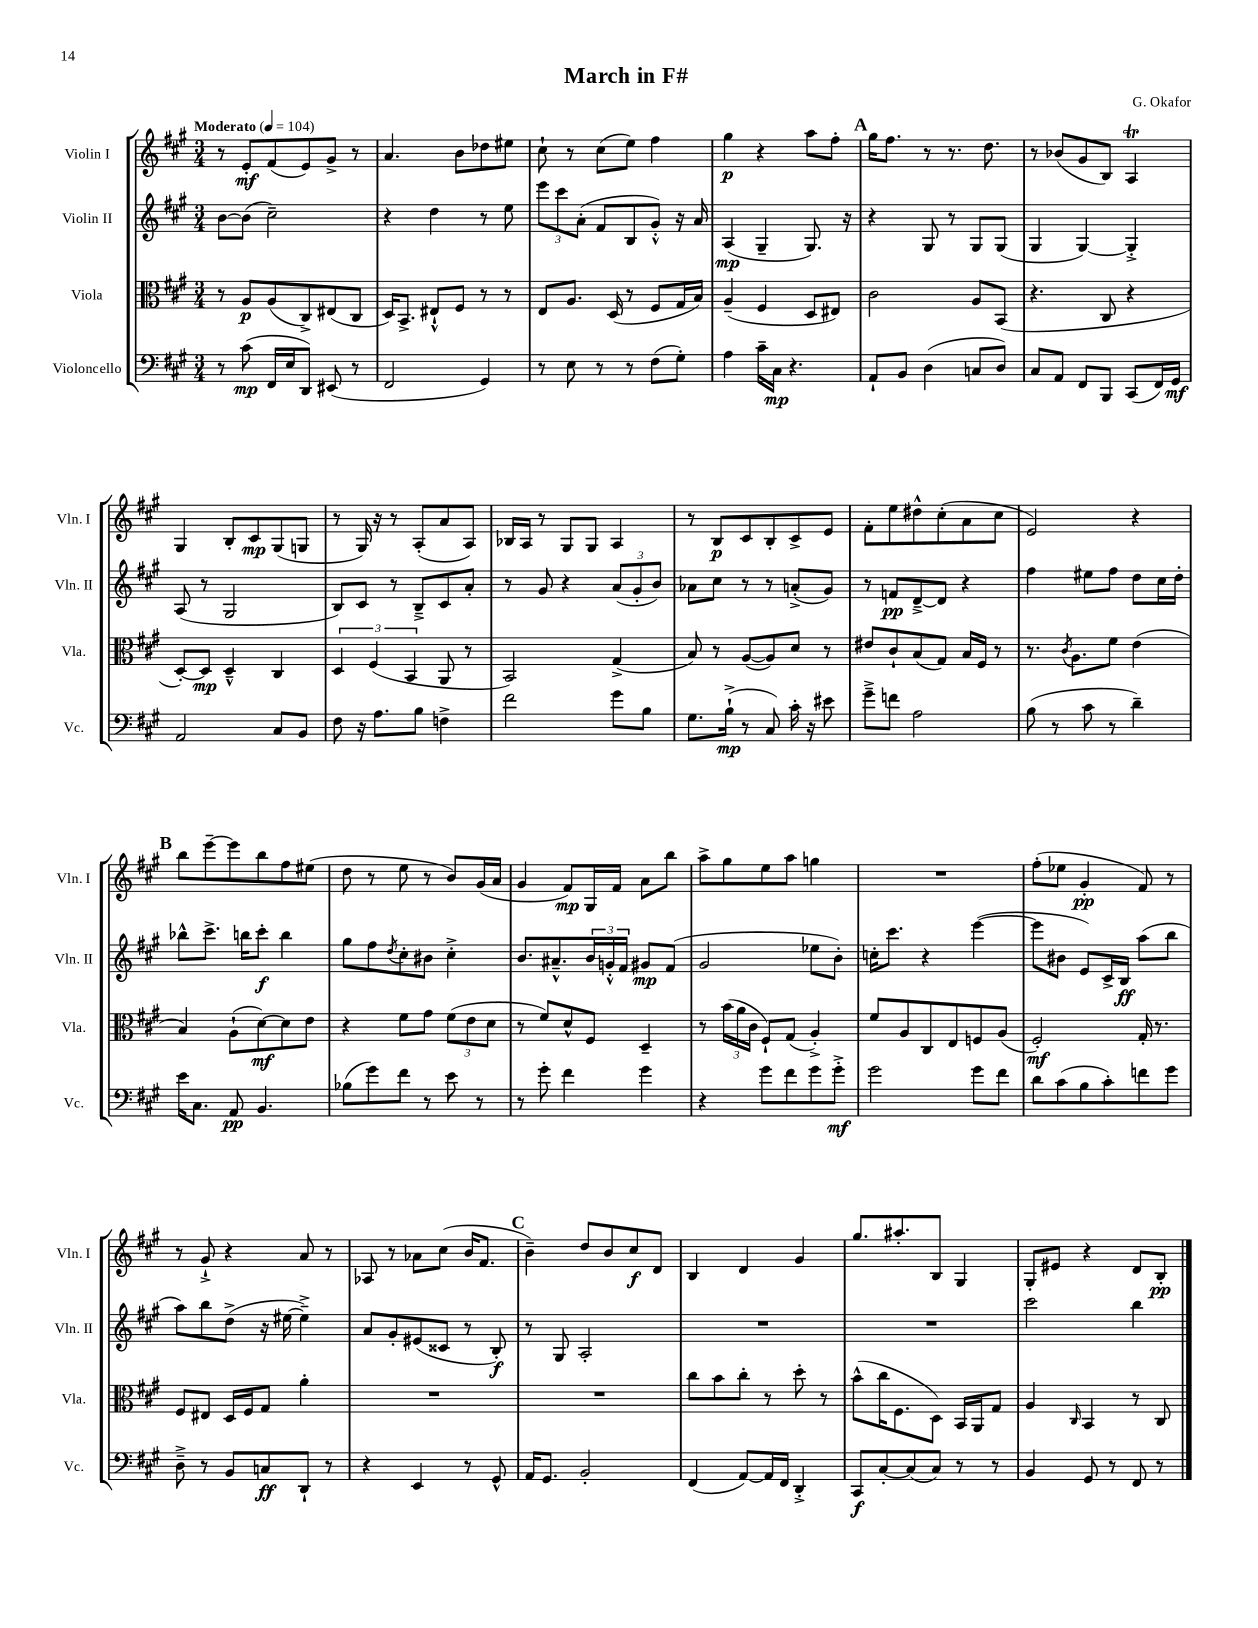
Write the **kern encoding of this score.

**kern	**kern	**kern	**kern
*staff4	*staff3	*staff2	*staff1
*clefF4	*clefC3	*clefG2	*clefG2
*k[f#c#g#]	*k[f#c#g#]	*k[f#c#g#]	*k[f#c#g#]
*M3/4	*M3/4	*M3/4	*M3/4
*MM104	*MM104	*MM104	*MM104
8r	8r	[8b	8r
(8c#	8A	(8b]	8e'
16FF#	(8A	2cc#~)	(8f#
16E	.	.	.
8DD)	8C#^)	.	8e)
(8EE#	(8E#	.	8g#^
8r	8C#	.	8r
=	=	=	=
2FF#	16D)	4r	4.a
.	8.BB^	.	.
.	8E#`^^	4dd	.
.	8F#	.	8b
4GG#)	8r	8r	8dd-
.	8r	8ee	8ee#
=	=	=	=
8r	8E	12eee	8cc#`
.	.	12ccc#	.
8E	8.A	.	8r
.	.	(12a'	.
8r	.	8f#	(8cc#
.	(16D	.	.
8r	8r	8B	8ee)
(8F#	8F#	8g#'^^)	4ff#
8G#')	16G#	16r	.
.	16B)	16a	.
=	=	=	=
4A	(4A~	(4A	4gg#
16c#~	4F#	4G#~	4r
16C#	.	.	.
4.r	.	.	.
.	8D	8.G#)	8aa
.	8E#)	.	8ff#'
.	.	16r	.
=	=	=	=
8AA`	2c#	4r	16gg#
.	.	.	8.ff#
8BB	.	.	.
(4D	.	8G#	8r
.	.	8r	8.r
8C	8A	8G#	.
.	.	.	8.dd
8D)	(8BB	(8G#	.
=	=	=	=
8C#	4.r	4G#	8r
8AA	.	.	(8b-
8FF#	.	[4G#)	8g#
8BBB	8C#	.	8B)
(8CC#	4r	4G#'^]	4A
16FF#)	.	.	.
16GG#	.	.	.
=	=	=	=
2AA	[8D')	(8A	4G#
.	8D]	8r	.
.	4D~^^	2G#	8B'
.	.	.	8c#
8C#	4C#	.	(8G#
8BB	.	.	8G
=	=	=	=
8F#	6D	8B)	8r
16r	.	8c#	16G#)
.	(6F#	.	.
8.A	.	.	16r
.	.	8r	8r
.	6BB	.	.
8B	.	8B~^	(8A'
4F^	8AA	8c#	8a
.	8r	8a'	8A)
=	=	=	=
2f#	2BB)	8r	16B-
.	.	.	16A
.	.	8g#	8r
.	.	4r	8G#
.	.	.	8G#
8g#	(4G#^	(12a	4A
.	.	12g#'	.
8B	.	.	.
.	.	12b)	.
=	=	=	=
8.G#	8B)	8a-	8r
.	8r	8cc#	8B
(16B`^	.	.	.
8r	([8A	8r	8c#
8C#)	8A])	8r	8B'
16c#'	8d	(8a'^	8c#^
16r	.	.	.
8e#	8r	8g#)	8e
=	=	=	=
8g#~^	8e#	8r	8f#'
8f	8c#`	8f	8ee
2A	(8B	[8d~^	8dd#^^
.	8G#)	8d]	(8cc#'
.	16B	4r	8a
.	16F#	.	.
.	8r	.	8cc#
=	=	=	=
(8B	8.r	4ff#	2e)
8r	.	.	.
.	8qc#	.	.
.	8.A	.	.
8c#	.	8ee#	.
8r	8f#	8ff#	.
4d~)	(4e	8dd	4r
.	.	16cc#	.
.	.	16dd'	.
=	=	=	=
16e	4B)	8bb-^^	8bb
8.C#	.	.	.
.	.	8.ccc#^	[8eee~
8AA	(8A`	.	8eee]
.	.	16bb	.
4.BB	[8d)	8ccc#'	8bb
.	8d]	4bb	8ff#
.	8e	.	(8ee#
=	=	=	=
(8B-	4r	8gg#	8dd
8g#)	.	8ff#	8r
.	.	8qdd	.
8f#	8f#	8cc#'	8ee
8r	8g#	8b#	8r
8e	(12f#	4cc#'^	8b)
.	12e	.	.
8r	.	.	(16g#
.	12d	.	.
.	.	.	16a
=	=	=	=
8r	8r	8.b	4g#
8g#'	8f#)	.	.
.	.	8.a#~^^	.
4f#	8d^^	.	8f#)
.	8F#	24b	16G#
.	.	24g'^^	.
.	.	.	16f#
.	.	24f#	.
4g#	4D~	8g#	8a
.	.	(8f#	8bb
=	=	=	=
4r	8r	2g#	8aa^
.	(24b	.	8gg#
.	24a	.	.
.	24c#	.	.
8g#	8F#`)	.	8ee
8f#	(8G#	.	8aa
8g#	4A'^)	8ee-	4gg
8g#'^	.	8b')	.
=	=	=	=
2g#	8f#	16cc'	2.r
.	.	8.ccc#	.
.	8A	.	.
.	8C#	4r	.
.	8E	.	.
8g#	8F	([4eee	.
8f#	(8A	.	.
=	=	=	=
8d	2F#')	8eee]	(8ff#'
(8c#	.	8b#	8ee-
8B	.	8e)	4g#'
8c#')	.	16c#^	.
.	.	16B	.
8f	16G#'	(8aa	8f#)
.	8.r	.	.
8g#	.	8bb	8r
=	=	=	=
8D~^	8F#	8aa)	8r
8r	8E#	8bb	8g#`^
8BB	16D	(8dd^	4r
.	16F#	.	.
8C	8G#	16r	.
.	.	[16ee#	.
8DD`	4a'	4ee#~^])	8a
8r	.	.	8r
=	=	=	=
4r	2.r	8a	8A-
.	.	8g#'	8r
4EE	.	(8e#	8a-
.	.	8c##	(8cc#
8r	.	8r	16b
.	.	.	8.f#
8GG#^^	.	8B')	.
=	=	=	=
16AA	2.r	8r	4b~)
8.GG#	.	.	.
.	.	8G#	.
2BB'	.	2A'	8dd
.	.	.	8b
.	.	.	8cc#
.	.	.	8d
=	=	=	=
(4FF#	8cc#	2.r	4B
.	8b	.	.
[8AA)	8cc#'	.	4d
16AA]	8r	.	.
16FF#	.	.	.
4DD'^	8dd'	.	4g#
.	8r	.	.
=	=	=	=
8CC#	(8b^^	2.r	8.gg#
[8C#'	16cc#	.	.
.	8.F#	.	8.aa#'
(8C#]	.	.	.
8C#)	8D)	.	8B
8r	16BB	.	4G#
.	16AA	.	.
8r	8G#	.	.
=	=	=	=
4BB	4A	2ccc#	8G#'
.	.	.	8e#
.	16qqC#	.	.
8GG#	4BB	.	4r
8r	.	.	.
8FF#	8r	4bb	8d
8r	8C#	.	8B'
==	==	==	==
*-	*-	*-	*-
